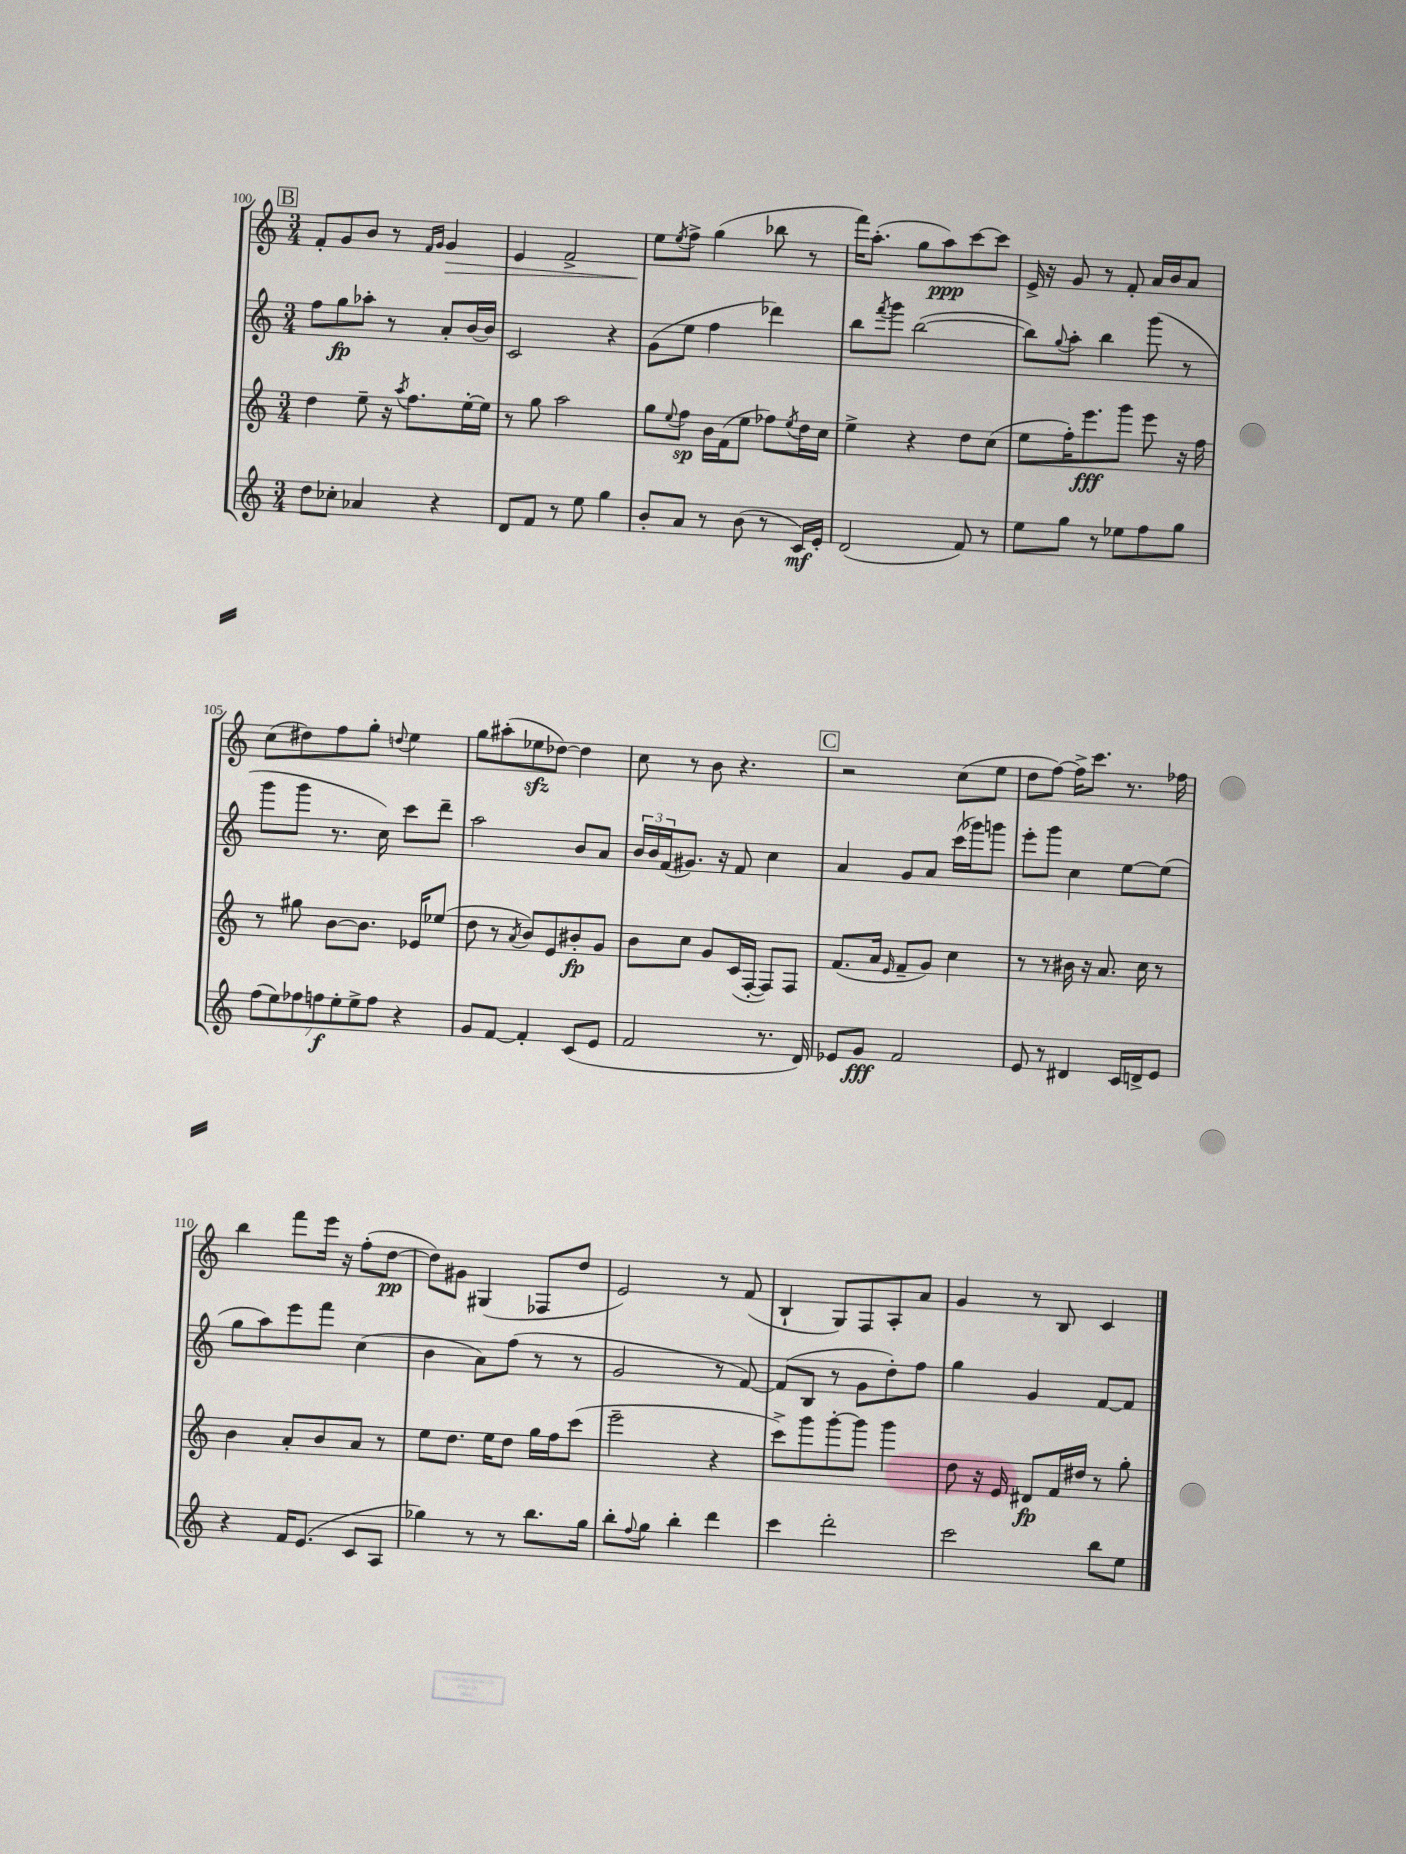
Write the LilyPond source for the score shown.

<<
\new StaffGroup <<
\new Staff = "s0" {
    \clef treble \key c \major \numericTimeSignature \time 3/4
    \mark \markup { \box "B" } f'8-. g'8 b'8 r8 \grace { f'16 g'16 } g'4\> |
    e'4 f'2-> |
    e''8\! \acciaccatura { e''8 } f''8-> g''4( bes''8 r8 |
    f'''16) a''8.-.( g''8 a''8\ppp) c'''8~ c'''8 |
    e'16-> r16 g'8 r8 f'8-. a'16 b'16 a'8 |
    c''8( dis''8) f''8 g''8-. \appoggiatura { d''8 } e''4 |
    g''8 ais''8-.( ees''8\sfz des''8~) des''4 |
    c''8 r8 b'8 r4. |
    \mark \markup { \box "C" } r2 c''8( e''8 |
    d''8 f''8~) f''16-> c'''8. r8. fes''16 |
    b''4 f'''8 e'''16 r16 f''8-.( d''8~\pp |
    d''8) gis'8 gis4( fes8 d''8 |
    e'2) r8 f'8( |
    b4-! g8) f8 a8-. a'8 |
    g'4 r8 b8 c'4 \bar "|." |
}
\new Staff = "s1" {
    \clef treble \key c \major \numericTimeSignature \time 3/4
    \mark \markup { \box "B" } f''8 g''8\fp aes''8-. r8 a'8-. b'16~ b'16 |
    c'2 r4 |
    g'8( e''8 f''4 des'''4) |
    b''8 \acciaccatura { f'''8 } g'''8 b''2~( |
    b''8) \appoggiatura { g''8 } a''8-. b''4 g'''8( r8 |
    g'''8 g'''8 r8. c''16) c'''8 d'''8-- |
    a''2 b'8 a'8 |
    \tuplet 3/2 { b'16 b'16 f'16( } gis'8.) r16 f'8 c''4 |
    \mark \markup { \box "C" } a'4 g'8 a'8 c'''16( ges'''16) g'''8 |
    e'''8-. g'''8 c''4 e''8~ e''8( |
    g''8 a''8) e'''8 f'''8 c''4( |
    b'4 a'8) f''8( r8 r8 |
    g'2 r8 f'8~) |
    f'8( b8 r8 g'8 d''8-.) f''8 |
    g''4 g'4 f'8~ f'8 \bar "|." |
}
\new Staff = "s2" {
    \clef treble \key c \major \numericTimeSignature \time 3/4
    \mark \markup { \box "B" } d''4 e''8-- r16 \acciaccatura { a''8 } f''8. e''16~-. e''16 |
    r8 g''8 a''2 |
    g''8 \appoggiatura { e''8 } f''8\sp b'16 f'16( e''8 fes''8) \acciaccatura { e''8 } d''16 c''16 |
    e''4-> r4 d''8 c''8( |
    e''8 f''16-.) e'''8.\fff g'''8 e'''8 r16 f''16 |
    r8 gis''8 b'8~ b'8. ees'16 ees''8( |
    d''8 r8 \acciaccatura { a'8 } b'8) e'8 bis'8-.\fp g'8 |
    b'8 c''8 g'8 c'16( f16~-. f8) f8 |
    \mark \markup { \box "C" } f'8.( a'16 \grace { e'16 } f'8-- g'8) c''4 |
    r8 r8 bis'16 r16 a'8. c''16 r8 |
    b'4 a'8-. b'8 a'8 r8 |
    e''8 d''8. e''16 d''8 g''16 f''16 c'''8( |
    e'''2-- r4 |
    c'''8->) g'''8 g'''8~-. g'''8 g'''4 |
    d''8 r16 e'16 dis'8\fp f'16 dis''16 r8 g''8-. \bar "|." |
}
\new Staff = "s3" {
    \clef treble \key c \major \numericTimeSignature \time 3/4
    \mark \markup { \box "B" } d''8 ces''8-. aes'4 r4 |
    d'8 f'8 r8 e''8 g''4 |
    b'8-. a'8 r8 b'8( r8 c'16\mf) e'16-. |
    d'2( f'8) r8 |
    e''8 g''8 r8 ees''8 f''8 g''8 |
    \tuplet 7/4 { f''8( e''8) fes''8 f''8\f e''8-. e''8-> f''8 } r4 |
    g'8 f'8~ f'4-. c'8( e'8 |
    f'2 r8. d'16) |
    \mark \markup { \box "C" } ees'8 g'8\fff f'2 |
    e'8 r8 dis'4 c'16 d'16-> e'8 |
    r4 f'16 e'8.( c'8 a8 |
    ges''4) r8 r8 b''8. ges''16 |
    b''8-. \appoggiatura { f''8 } g''8 b''4-. d'''4 |
    c'''4 d'''2-. |
    c'''2 b''8 e''8 \bar "|." |
}
>>
>>
\layout { \context { \Score currentBarNumber = #100 } }
